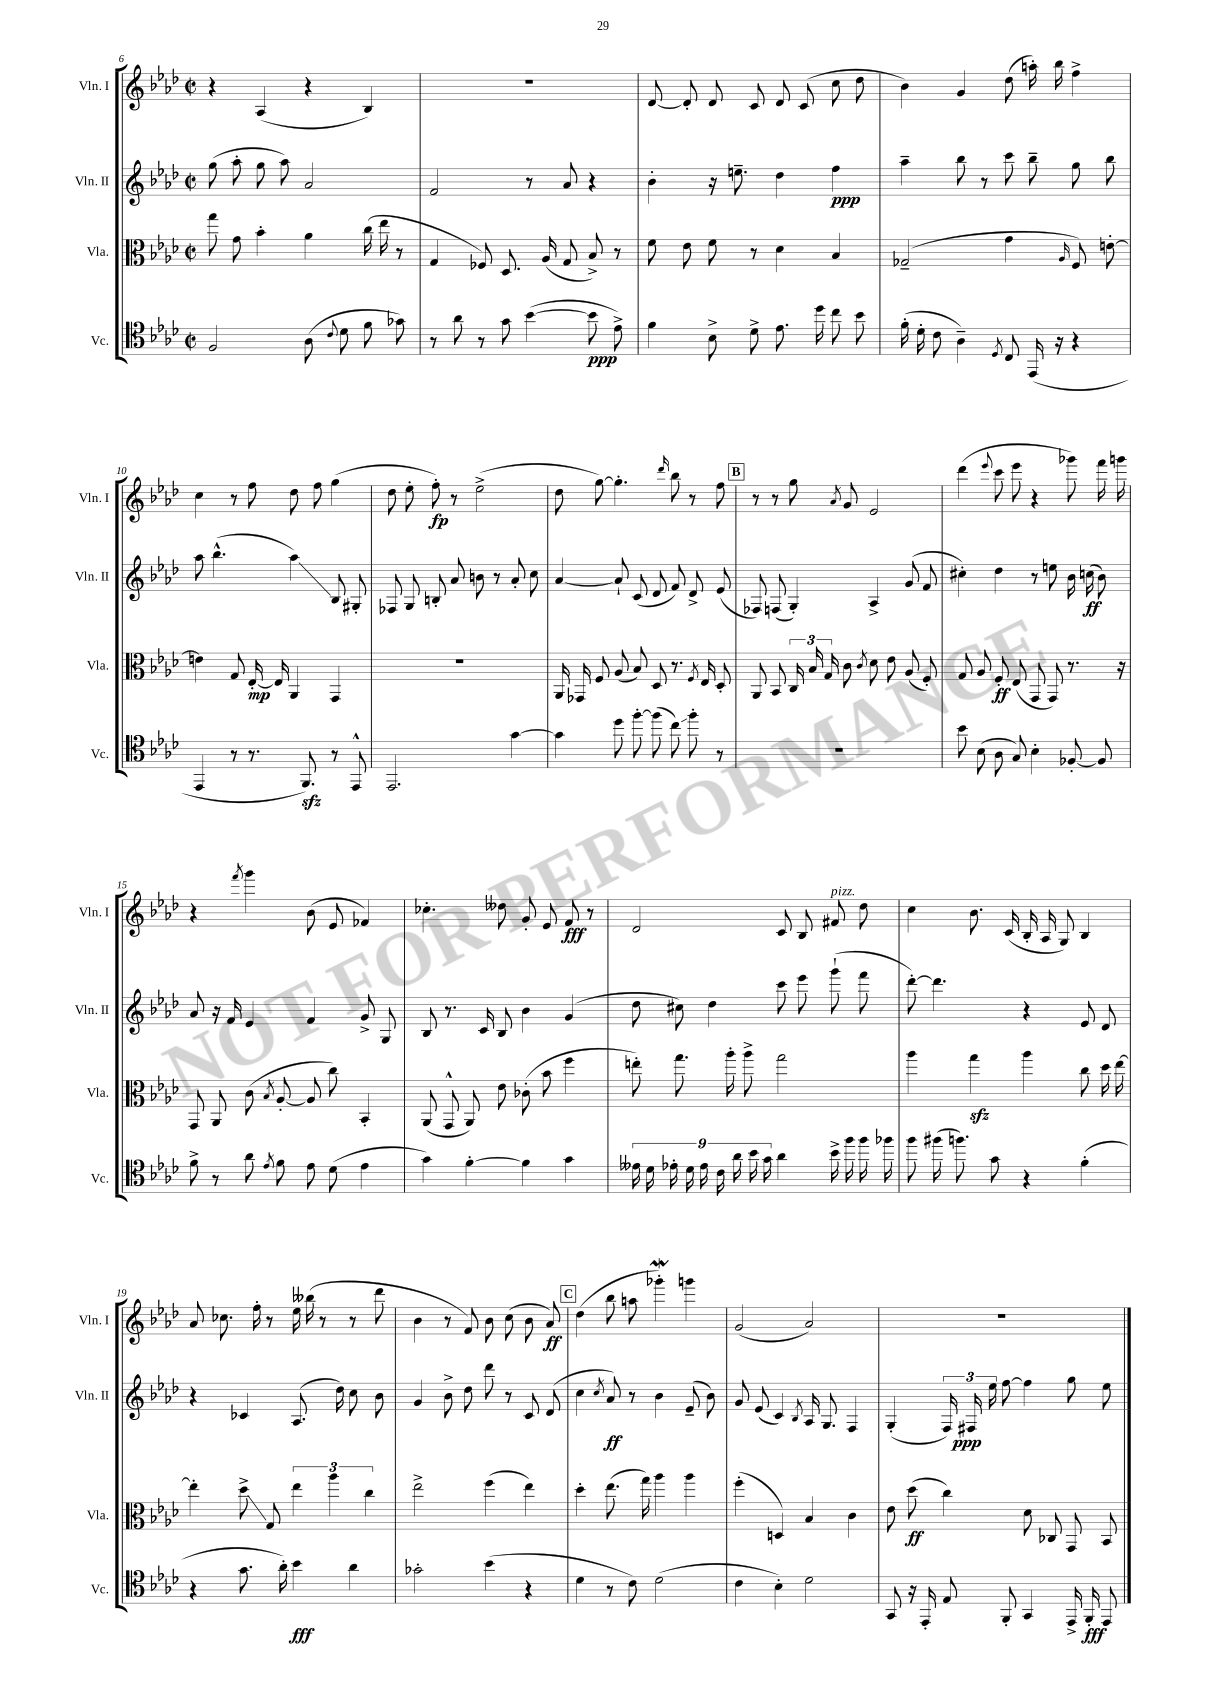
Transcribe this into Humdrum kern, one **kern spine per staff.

**kern	**kern	**kern	**kern
*staff4	*staff3	*staff2	*staff1
*clefC4	*clefC3	*clefG2	*clefG2
*k[b-e-a-d-]	*k[b-e-a-d-]	*k[b-e-a-d-]	*k[b-e-a-d-]
*M2/2	*M2/2	*M2/2	*M2/2
*met(c|)	*met(c|)	*met(c|)	*met(c|)
2F/	8gg\	(8gg\	4r
.	8g\	8aa-'\	.
.	4b-'\	8gg\	(4A-/
.	.	8aa-\)	.
(8A-\	4a-\	2a-/	4r
8qqc/	.	.	.
8d-\	.	.	.
8f\	(16cc\	.	4B-/)
.	16ee-\	.	.
8g-\)	8r	.	.
=	=	=	=
8r	4G/	2f/	1r
8a-\	.	.	.
8r	8F-/)	.	.
8g\	8.D-/	.	.
([4b-\	.	8r	.
.	(16A-/	.	.
.	8G/	8a-/	.
8b-\]	8B-^/)	4r	.
8e-^\)	8r	.	.
=	=	=	=
4f\	8f\	4b-'\	[8d-/
.	8e-\	.	8d-'/]
8B-^\	8f\	16r	8d-/
.	.	8.ee~\	.
8d-^\	8r	.	8c/
8.e-\	4d-\	4dd-\	8d-/
.	.	.	(8c/
16dd-\	.	.	.
8cc\	4B-/	4ff\	8cc\
8b-\	.	.	8dd-\
=	=	=	=
(16f'\	(2G-~/	4aa-~\	4b-\)
16d-'\	.	.	.
8c\	.	.	.
4A-~\)	.	8bb-\	4g/
.	.	8r	.
8qD-/	.	.	.
8C/	4g\	8ccc\	(8dd-\
(16EE-/	.	8bb-~\	16aa'\)
16r	.	.	16bb-\
.	16qqA-/	.	.
4r	8F/)	8gg\	4ff^\
.	[8e'\	8bb-\	.
=	=	=	=
4EE-/	4e\]	8aa-\	4cc\
.	.	(4.bb-^^\	.
8r	8G/	.	8r
8.r	[16E-'/	.	8ff\
.	16E-/]	.	.
.	4AA-/	4aa-\)	8dd-\
8.FF/)	.	.	.
.	.	.	8ff\
8r	4GG/	8B-/	(4gg\
8EE-^^/	.	8G#'/	.
=	=	=	=
2.EE-/	1r	8F-/	8dd-\
.	.	8G/	8ee-'\
.	.	8B'/	8ff'\)
.	.	8a-/	8r
.	.	8b\	(2ee-^\
.	.	8r	.
[4g\	.	8a-'/	.
.	.	8cc\	.
=	=	=	=
4g\]	16AA-/	[4a-/	8dd-\
.	16GG-/	.	.
.	8F/	.	[8gg\)
8dd-\	(8A-/	8a-`/]	4.gg'\]
[8ff'\	8B-/)	(8c/	.
(8ff\]	8D-/	8d-/	.
.	.	.	16qqddd-/
8cc\)	8.r	8f/)	8bb-\
8ff'\	.	8d-^/	8r
.	8qF/	.	.
.	16E-/	.	.
8r	8D-'/	(8e-/	8ff\
=	=	=	=
1r	8AA-/	8F-/)	8r
.	8BB-/	(8F/	8r
.	24C/	4G'/)	8gg\
.	24B-/	.	.
.	24G/	.	.
.	.	.	8qa-/
.	8c\	.	8g/
.	8qc/	.	.
.	8d-\	4A-^/	2e-/
.	8e-\	.	.
.	(8A-/	(8g/	.
.	8F'/)	8f/	.
=	=	=	=
8b-\	8G/	4cc#'\)	(4ddd-\
(8B-\	8A-/	.	.
.	.	.	8qqeee-/
8A-\	8F'/	4dd-\	8ccc\
8G/)	(8E-/	.	8eee-\
4B-'\	8GG/	8r	4r
.	8GG/)	8ee\	.
[8F-'/	8.r	16b-\	8ggg-\)
.	.	(16cc\	.
8F-/]	.	8b-\)	16fff\
.	16r	.	16ggg\
=	=	=	=
8f^\	8GG/	8a-/	4r
8r	8AA-/	16r	.
.	.	16f/	.
.	.	.	8qfff/
8a-\	(8c\	4e-/	4ggg\
8qe-/	8qB-/	.	.
8f\	[8A-'/	.	.
8e-\	8A-/]	4f/	(8b-\
(8d-\	8cc\)	.	8e-/
4e-\	4BB-'/	8g^/	4f-/)
.	.	8G/	.
=	=	=	=
4g\)	(8AA-/	8B-/	4.cc-'\
.	8GG^^/	8.r	.
[4f'\	8AA-/)	.	.
.	.	16c/	.
.	8e-\	8B-/	8dd--\
4f\]	(8c-'\	4b-\	8g'/
.	8b-\	.	8e-/
4g\	4ff\	(4g/	8f/
.	.	.	8r
=	=	=	=
18e--\	8ee'\)	8dd-\	2d-/
18d-\	.	.	.
18e-'\	.	.	.
.	8.gg\	8cc#\)	.
18d-\	.	.	.
18e-\	.	.	.
.	.	4dd-\	.
18c\	.	.	.
.	16aa-'\	.	.
18a-\	.	.	.
.	8aa-^\	.	.
18b-\	.	.	.
18g\	.	.	.
4a-\	2gg\	8ccc\	8c/
.	.	8eee-\	8B-/
16b-^\	.	(8ggg`\	8f#/
16ff\	.	.	.
16ff\	.	8fff\	8dd-\
16ff-\	.	.	.
=	=	=	=
8ff\	4aa-\	[8ddd-'\)	4cc\
(16ff#\	.	4.ddd-\]	.
8.ff\)	.	.	.
.	4gg\	.	8.b-\
8g\	.	.	.
.	.	.	(16c/
4r	4aa-\	4r	16B-'/
.	.	.	16A-/
.	.	.	8G/)
(4f'\	8cc\	8e-/	4B-/
.	16dd-\	8d-/	.
.	[16ee-\	.	.
=	=	=	=
4r	4ee-'\]	4r	8a-/
.	.	.	8.cc-\
8.g\	8dd-^\	4c-/	.
.	.	.	16ff'\
.	8G/	.	8r
16a-'\)	.	.	.
4b-\	6ee-\	(8.A-/	16ee-\
.	.	.	(16bb--\
.	.	.	8r
.	6aa-\	.	.
.	.	16dd-\)	.
4a-\	.	8cc\	8r
.	6cc\	.	.
.	.	8b-\	8ddd-\
=	=	=	=
2g-'\	2ee-^\	4g/	4b-\
.	.	8b-^\	8r
.	.	8dd-\	8f/)
(4b-\	(4ff\	8ddd-\	8b-\
.	.	8r	(8cc\
4r	4ee-\)	8c/	8b-\
.	.	(8d-/	8a-/)
=	=	=	=
4d-\	4dd-'\	4cc\	(4dd-\
.	.	8qcc/	.
8r	(8.ee-\	8a-/)	8bb-\
8c\)	.	8r	8aa\
.	16gg\)	.	.
(2d-\	4aa-\	4b-\	4ggg-'\)
.	4aa-\	(8e-~/	4ggg\
.	.	8b-\)	.
=	=	=	=
4c\	(4ff'\	8g/	(2g/
.	.	(8e-/	.
4B-'\)	4D/)	4c/)	.
.	.	8qB-/	.
2d-\	4B-/	16A-/	2a-/)
.	.	8.G/	.
.	4c\	4F/	.
=	=	=	=
8GG/	8e-\	(4G'/	1r
16r	(8dd-\	.	.
16EE-'/	.	.	.
8E-/	4cc\)	24F/)	.
.	.	24F#/	.
.	.	24ee-\	.
8FF'/	.	[8ff\	.
4GG/	8d-\	4ff\]	.
.	8C-/	.	.
16EE-^/	8GG/	8gg\	.
16FF'/	.	.	.
8EE-/	8BB-/	8ee-\	.
==	==	==	==
*-	*-	*-	*-
